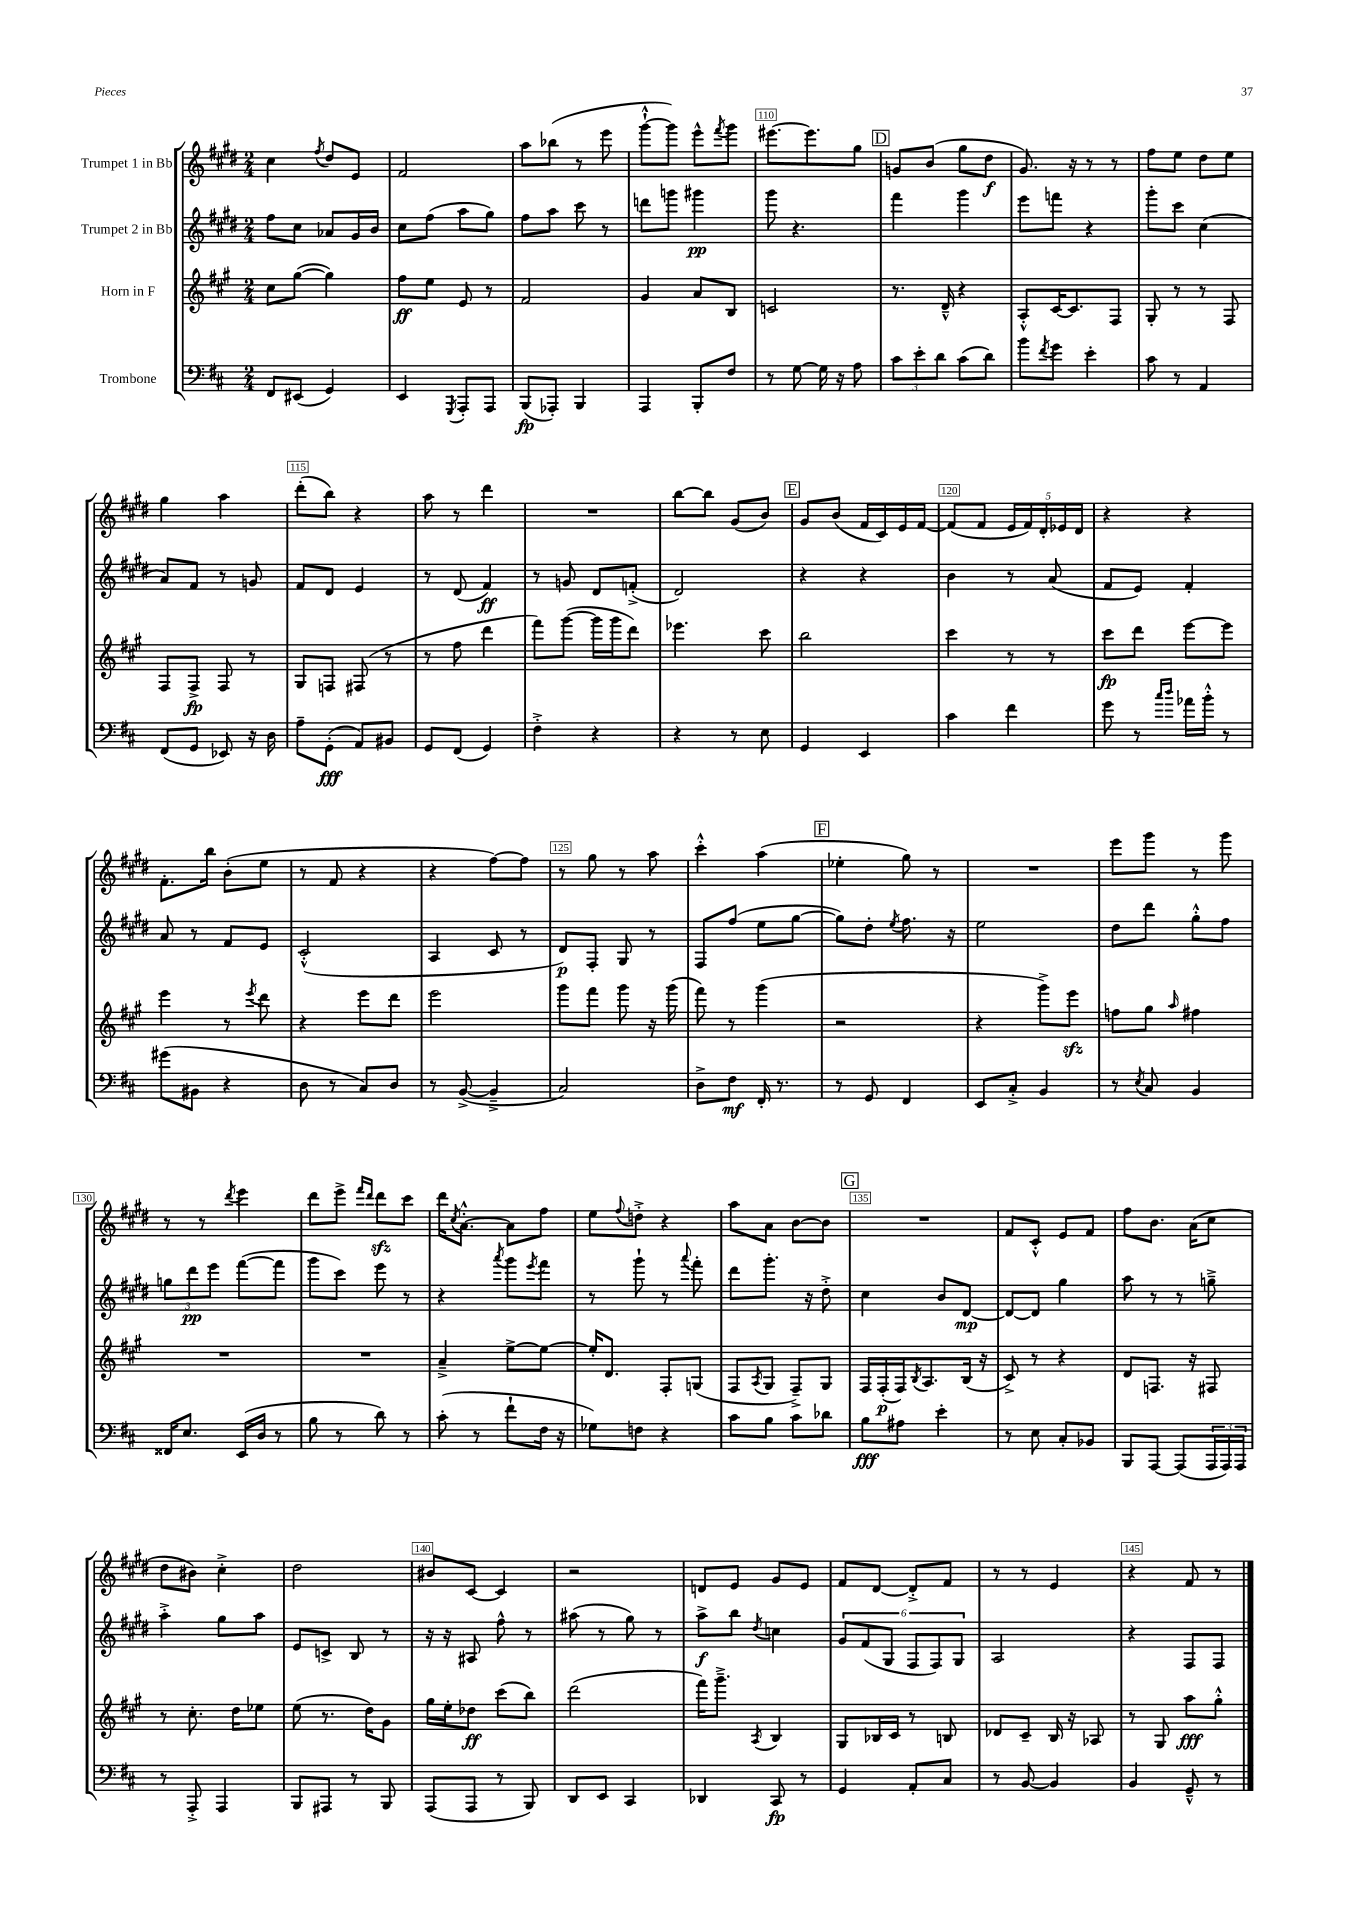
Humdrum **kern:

**kern	**dynam	**kern	**dynam	**kern	**dynam	**kern	**dynam
*part4	*part4	*part3	*part3	*part2	*part2	*part1	*part1
*staff4	*staff4	*staff3	*staff3	*staff2	*staff2	*staff1	*staff1
*I"Trombone	*	*I"Horn in F	*	*I"Trumpet 2 in Bb	*	*I"Trumpet 1 in Bb	*
*clefF4	*	*clefG2	*	*clefG2	*	*clefG2	*
*k[f#c#]	*	*k[f#c#g#]	*	*k[f#c#g#d#]	*	*k[f#c#g#d#]	*
*M2/4	*	*M2/4	*	*M2/4	*	*M2/4	*
=106	=106	=106	=106	=106	=106	=106	=106
8FF#/L	.	8cc#\L	.	8ff#\L	.	4cc#\	.
(8EE#X/J	.	([8gg#\J	.	8cc#\J	.	.	.
.	.	.	.	.	.	8qff#/	.
4GG/)	.	4gg#\])	.	8a-X/L	.	8dd#/L	.
.	.	.	.	16g#/L	.	8e/J	.
.	.	.	.	16b/JJ	.	.	.
=107	=107	=107	=107	=107	=107	=107	=107
4EE/	.	8ff#\L	ff	8cc#\L	.	2f#/	.
.	.	8ee\J	.	(8ff#\J	.	.	.
8qGGG/	.	.	.	.	.	.	.
8AAA'/L	.	8e/	.	8aa\L	.	.	.
8AAA/J	.	8r	.	8gg#\J)	.	.	.
=108	=108	=108	=108	=108	=108	=108	=108
(8BBB/L	fp	2f#/	.	8ff#\L	.	8aa\L	.
8AAA-X'/J)	.	.	.	8aa\J	.	(8bb-X\J	.
4BBB/	.	.	.	8ccc#\	.	8r	.
.	.	.	.	8r	.	8eee\	.
=109	=109	=109	=109	=109	=109	=109	=109
4AAA/	.	4g#/	.	8dddn\L	.	[8ggg#`^^\L	.
.	.	.	.	8gggn\J	.	8ggg#\J])	.
8BBB'/L	.	8a/L	.	4ggg#X\	pp	8eee^^\L	.
.	.	.	.	.	.	8qfff#/	.
8F#/J	.	8B/J	.	.	.	8ggg#\J	.
=110	=110	=110	=110	=110	=110	=110	=110
8r	.	2cn/	.	8ggg#\	.	[8.eee#X\L	.
[8G\	.	.	.	4.r	.	.	.
.	.	.	.	.	.	8.eee#\]	.
16G\]	.	.	.	.	.	.	.
16r	.	.	.	.	.	.	.
8A\	.	.	.	.	.	8gg#\J	.
!!LO:REH:place=s1:t=D
=111	=111	=111	=111	=111	=111	=111	=111
12c#\L	.	8.r	.	4fff#\	.	8gn/L	.
12e'\	.	.	.	.	.	.	.
.	.	.	.	.	.	(8b/J	.
12d\J	.	.	.	.	.	.	.
.	.	16d~^^/	.	.	.	.	.
(8c#\L	.	4r	.	4ggg#\	.	8gg#\L	.
8d\J)	.	.	.	.	.	8dd#\J	f
=112	=112	=112	=112	=112	=112	=112	=112
8b\L	.	8A'^^/L	.	8eee\L	.	8.g#/)	.
8qf#/	.	.	.	.	.	.	.
8g\J	.	[16c#/K	.	8fffn\J	.	.	.
.	.	8.c#/]	.	.	.	16r	.
4e'\	.	.	.	4r	.	8r	.
.	.	8F#/J	.	.	.	8r	.
=113	=113	=113	=113	=113	=113	=113	=113
8c#\	.	8G#'/	.	8ggg#'\L	.	8ff#\L	.
8r	.	8r	.	8ccc#\J	.	8ee\J	.
4AA/	.	8r	.	(4cc#\	.	8dd#\L	.
.	.	8F#/	.	.	.	8ee\J	.
!!LO:LB:g=z
=114	=114	=114	=114	=114	=114	=114	=114
(8FF#/L	.	8F#/L	.	8a/L)	.	4gg#\	.
8GG/J	.	8F#^/J	fp	8f#/J	.	.	.
8EE-X/)	.	8F#/	.	8r	.	4aa\	.
16r	.	8r	.	8gn/	.	.	.
16D\	.	.	.	.	.	.	.
=115	=115	=115	=115	=115	=115	=115	=115
8A~\L	.	8G#/L	.	8f#/L	.	(8ddd#'\L	.
(8GG'\J	fff	8Fn/J	.	8d#/J	.	8bb\J)	.
8AA/L)	.	(8F#X/	.	4e/	.	4r	.
8BB#X/J	.	8r	.	.	.	.	.
=116	=116	=116	=116	=116	=116	=116	=116
8GG/L	.	8r	.	8r	.	8aa\	.
(8FF#/J	.	8ff#\	.	(8d#/	.	8r	.
4GG/)	.	4ddd\	.	4f#/)	ff	4ddd#\	.
=117	=117	=117	=117	=117	=117	=117	=117
4F#'^\	.	8fff#\L)	.	8r	.	2r	.
.	.	([8ggg#\J	.	8gn/	.	.	.
4r	.	16ggg#\LL]	.	8d#/L	.	.	.
.	.	16ggg#\J	.	.	.	.	.
.	.	8ddd\J)	.	(8fn'^/J	.	.	.
=118	=118	=118	=118	=118	=118	=118	=118
4r	.	4.eee-X\	.	2d#/)	.	[8bb\L	.
.	.	.	.	.	.	8bb\J]	.
8r	.	.	.	.	.	(8g#/L	.
8E\	.	8ccc#\	.	.	.	8b/J)	.
!!LO:REH:place=s1:t=E
=119	=119	=119	=119	=119	=119	=119	=119
4GG/	.	2bb\	.	4r	.	8g#/L	.
.	.	.	.	.	.	(8b/J	.
4EE/	.	.	.	4r	.	16f#/LL	.
.	.	.	.	.	.	16c#/)	.
.	.	.	.	.	.	16e/	.
.	.	.	.	.	.	[16f#/JJ	.
=120	=120	=120	=120	=120	=120	=120	=120
4c#\	.	4ccc#\	.	4b\	.	(8f#/L]	.
.	.	.	.	.	.	8f#/J	.
4f#\	.	8r	.	8r	.	20e/LL	.
.	.	.	.	.	.	20f#/)	.
.	.	.	.	.	.	20d#'/	.
.	.	8r	.	(8a/	.	.	.
.	.	.	.	.	.	20e-X/	.
.	.	.	.	.	.	20d#/JJ	.
=121	=121	=121	=121	=121	=121	=121	=121
8g\	.	8ccc#\L	fp	8f#/L	.	4r	.
8r	.	8ddd\J	.	8e/J)	.	.	.
16qqcc#/LL	.	.	.	.	.	.	.
16qqdd/JJ	.	.	.	.	.	.	.
16a-X\LL	.	[8eee\L	.	4f#'/	.	4r	.
16b'^^\JJ	.	.	.	.	.	.	.
8r	.	8eee\J]	.	.	.	.	.
!!LO:LB:g=z
=122	=122	=122	=122	=122	=122	=122	=122
(8g#X\L	.	4eee\	.	8a/	.	8.f#'\L	.
8BB#X\J	.	.	.	8r	.	.	.
.	.	.	.	.	.	16bb\Jk	.
4r	.	8r	.	8f#/L	.	(8b'\L	.
.	.	8qeee/	.	.	.	.	.
.	.	8ddd\	.	8e/J	.	8ee\J	.
=123	=123	=123	=123	=123	=123	=123	=123
8D\	.	4r	.	(2c#'^^/	.	8r	.
8r	.	.	.	.	.	8f#/	.
8C#/L)	.	8eee\L	.	.	.	4r	.
8D/J	.	8ddd\J	.	.	.	.	.
=124	=124	=124	=124	=124	=124	=124	=124
8r	.	2eee\	.	4A/	.	4r	.
([8BB^/	.	.	.	.	.	.	.
4BB~^/]	.	.	.	8c#/	.	[8ff#\L)	.
.	.	.	.	8r	.	8ff#\J]	.
=125	=125	=125	=125	=125	=125	=125	=125
2C#/)	.	8ggg#\L	.	8d#/L)	p	8r	.
.	.	8fff#\J	.	8F#'/J	.	8gg#\	.
.	.	8ggg#\	.	8G#/	.	8r	.
.	.	16r	.	8r	.	8aa\	.
.	.	(16ggg#\	.	.	.	.	.
=126	=126	=126	=126	=126	=126	=126	=126
8D^\L	.	8fff#\)	.	8F#/L	.	4ccc#'^^\	.
8F#\J	mf	8r	.	(8ff#/J	.	.	.
16FF#'/	.	(4ggg#\	.	8ee\L	.	(4aa\	.
8.r	.	.	.	.	.	.	.
.	.	.	.	[8gg#\J	.	.	.
!!LO:REH:place=s1:t=F
=127	=127	=127	=127	=127	=127	=127	=127
8r	.	2r	.	8gg#\L])	.	4ee-X'\	.
8GG/	.	.	.	8dd#'\J	.	.	.
.	.	.	.	8qee/	.	.	.
4FF#/	.	.	.	8.ff#\	.	8gg#\)	.
.	.	.	.	.	.	8r	.
.	.	.	.	16r	.	.	.
=128	=128	=128	=128	=128	=128	=128	=128
8EE/L	.	4r	.	2ee\	.	2r	.
8C#'^/J	.	.	.	.	.	.	.
4BB/	.	8ggg#^\L)	.	.	.	.	.
.	.	8eeezz\J	.	.	.	.	.
=129	=129	=129	=129	=129	=129	=129	=129
8r	.	8ffn\L	.	8dd#\L	.	8eee\L	.
8qE/	.	.	.	.	.	.	.
8C#/	.	8gg#\J	.	8ddd#\J	.	8ggg#\J	.
.	.	16qqaa/	.	.	.	.	.
4BB/	.	4ff#X\	.	8gg#'^^\L	.	8r	.
.	.	.	.	8ff#\J	.	8ggg#\	.
!!LO:LB:g=z
=130	=130	=130	=130	=130	=130	=130	=130
16FF##X/KL	.	2r	.	12ggn\L	.	8r	.
8.E/J	.	.	.	.	.	.	.
.	.	.	.	12ddd#\	pp	.	.
.	.	.	.	.	.	8r	.
.	.	.	.	12eee\J	.	.	.
.	.	.	.	.	.	8qddd#/	.
(16EE/LL	.	.	.	([8fff#\L	.	4eee\	.
16D/JJ	.	.	.	.	.	.	.
8r	.	.	.	8fff#\J]	.	.	.
=131	=131	=131	=131	=131	=131	=131	=131
8B\	.	2r	.	8ggg#\L	.	8ddd#\L	.
8r	.	.	.	8ccc#\J)	.	8eee^\J	.
.	.	.	.	.	.	16qqfff#/LL	.
.	.	.	.	.	.	16qqddd#/JJ	.
8d\)	.	.	.	8eee\	.	8ddd#zz\L	.
8r	.	.	.	8r	.	8ccc#\J	.
=132	=132	=132	=132	=132	=132	=132	=132
(8c#'\	.	4a~^/	.	4r	.	16ddd#\KL	.
.	.	.	.	.	.	8qcc#/	.
.	.	.	.	.	.	[8.a'^^\J	.
8r	.	.	.	.	.	.	.
.	.	.	.	8qaaa/	.	.	.
8f#`\L	.	[8ee^\L	.	8ggg#\L	.	8a\L]	.
.	.	.	.	8qeee/	.	.	.
16F#\Jk	.	8ee\J_	.	8fff#\J	.	8ff#\J	.
16r	.	.	.	.	.	.	.
=133	=133	=133	=133	=133	=133	=133	=133
8G-X\L)	.	16ee'/KL]	.	8r	.	8ee\L	.
.	.	8.d/J	.	.	.	.	.
.	.	.	.	.	.	8qqff#/	.
8Fn\J	.	.	.	8ggg#`\	.	8ddn'^\J	.
4r	.	8F#'/L	.	8r	.	4r	.
.	.	.	.	8qqaaa/	.	.	.
.	.	(8Gn/J	.	8fff#'\	.	.	.
=134	=134	=134	=134	=134	=134	=134	=134
8c#\L	.	8F#/L	.	8ddd#\L	.	8aa\L	.
.	.	8qA/	.	.	.	.	.
8B\J	.	8G#/J	.	8.ggg#'\J	.	8a\J	.
8c#\L	.	8F#~^/L)	.	.	.	[8b\L	.
.	.	.	.	16r	.	.	.
8d-X\J	.	8G#/J	.	8dd#'^\	.	8b\J]	.
!!LO:REH:place=s1:t=G
=135	=135	=135	=135	=135	=135	=135	=135
8B\L	fff	16F#/LL	.	4cc#\	.	2r	.
.	.	(16F#'/	p	.	.	.	.
8A#X\J	.	16F#/J)	.	.	.	.	.
.	.	8qB/	.	.	.	.	.
.	.	8.A/	.	.	.	.	.
4e'\	.	.	.	8b/L	.	.	.
.	.	(16B/Jk	.	[8d#/J	mp	.	.
.	.	16r	.	.	.	.	.
=136	=136	=136	=136	=136	=136	=136	=136
8r	.	8c#^/)	.	8d#/L_	.	8f#/L	.
8E\	.	8r	.	8d#/J]	.	8c#'^^/J	.
8C#'/L	.	4r	.	4gg#\	.	8e/L	.
8BB-X/J	.	.	.	.	.	8f#/J	.
=137	=137	=137	=137	=137	=137	=137	=137
8BBB/L	.	8d/L	.	8aa\	.	8ff#\L	.
[8AAA/J	.	8.Fn/J	.	8r	.	8.b\J	.
(8AAA/L]	.	.	.	8r	.	.	.
.	.	16r	.	.	.	(16a\KL	.
24AAA/L	.	8F#X/	.	8ggn~^\	.	8cc#\J	.
24AAA/)	.	.	.	.	.	.	.
24AAA/JJ	.	.	.	.	.	.	.
!!LO:LB:g=z
=138	=138	=138	=138	=138	=138	=138	=138
8r	.	8r	.	4aa'^\	.	8dd#\L	.
8AAA'^/	.	8.cc#'\	.	.	.	8b#X\J)	.
4AAA/	.	.	.	8gg#\L	.	4cc#'^\	.
.	.	16dd\KL	.	.	.	.	.
.	.	8ee-X\J	.	8aa\J	.	.	.
=139	=139	=139	=139	=139	=139	=139	=139
8BBB/L	.	(8ee\	.	8e/L	.	2dd#\	.
8AAA#X/J	.	8.r	.	8cn^/J	.	.	.
8r	.	.	.	8B/	.	.	.
.	.	16dd\KL)	.	.	.	.	.
8BBB/	.	8g#\J	.	8r	.	.	.
=140	=140	=140	=140	=140	=140	=140	=140
(8AAA/L	.	16gg#\LL	.	16r	.	8b#X/L	.
.	.	16ee'\J	.	16r	.	.	.
8AAA/J	.	8dd-X\J	ff	8A#X/	.	[8c#/J	.
8r	.	(8ccc#\L	.	8ff#^^\	.	4c#/]	.
8BBB/)	.	8bb\J)	.	8r	.	.	.
=141	=141	=141	=141	=141	=141	=141	=141
8DD/L	.	(2ddd\	.	(8aa#X\	.	2r	.
8EE/J	.	.	.	8r	.	.	.
4CC#/	.	.	.	8gg#\)	.	.	.
.	.	.	.	8r	.	.	.
=142	=142	=142	=142	=142	=142	=142	=142
4DD-X/	.	16fff#\KL)	.	8aa^\L	f	8dn/L	.
.	.	8.ggg#~^\J	.	.	.	.	.
.	.	.	.	8bb\J	.	8e/J	.
.	.	8qA/	.	8qdd#/	.	.	.
8CC#/	fp	4B/	.	4ccn\	.	8g#/L	.
8r	.	.	.	.	.	8e/J	.
=143	=143	=143	=143	=143	=143	=143	=143
4GG/	.	8G#/L	.	12g#/L	.	8f#/L	.
.	.	.	.	(12f#/	.	.	.
.	.	16B-X/L	.	.	.	[8d#/J	.
.	.	.	.	12G#/J	.	.	.
.	.	16c#/JJ	.	.	.	.	.
8AA'/L	.	8r	.	12F#/L	.	8d#'^/L]	.
.	.	.	.	12F#/)	.	.	.
8C#/J	.	8Bn/	.	.	.	8f#/J	.
.	.	.	.	12G#/J	.	.	.
=144	=144	=144	=144	=144	=144	=144	=144
8r	.	8d-X/L	.	2A/	.	8r	.
[8BB/	.	8c#~/J	.	.	.	8r	.
4BB/]	.	16B/	.	.	.	4e/	.
.	.	16r	.	.	.	.	.
.	.	8A-X/	.	.	.	.	.
=145	=145	=145	=145	=145	=145	=145	=145
4BB/	.	8r	.	4r	.	4r	.
.	.	8G#/	.	.	.	.	.
8GG~^^/	.	8aa\L	fff	8F#/L	.	8f#/	.
8r	.	8gg#'^^\J	.	8F#/J	.	8r	.
==	==	==	==	==	==	==	==
*-	*-	*-	*-	*-	*-	*-	*-
